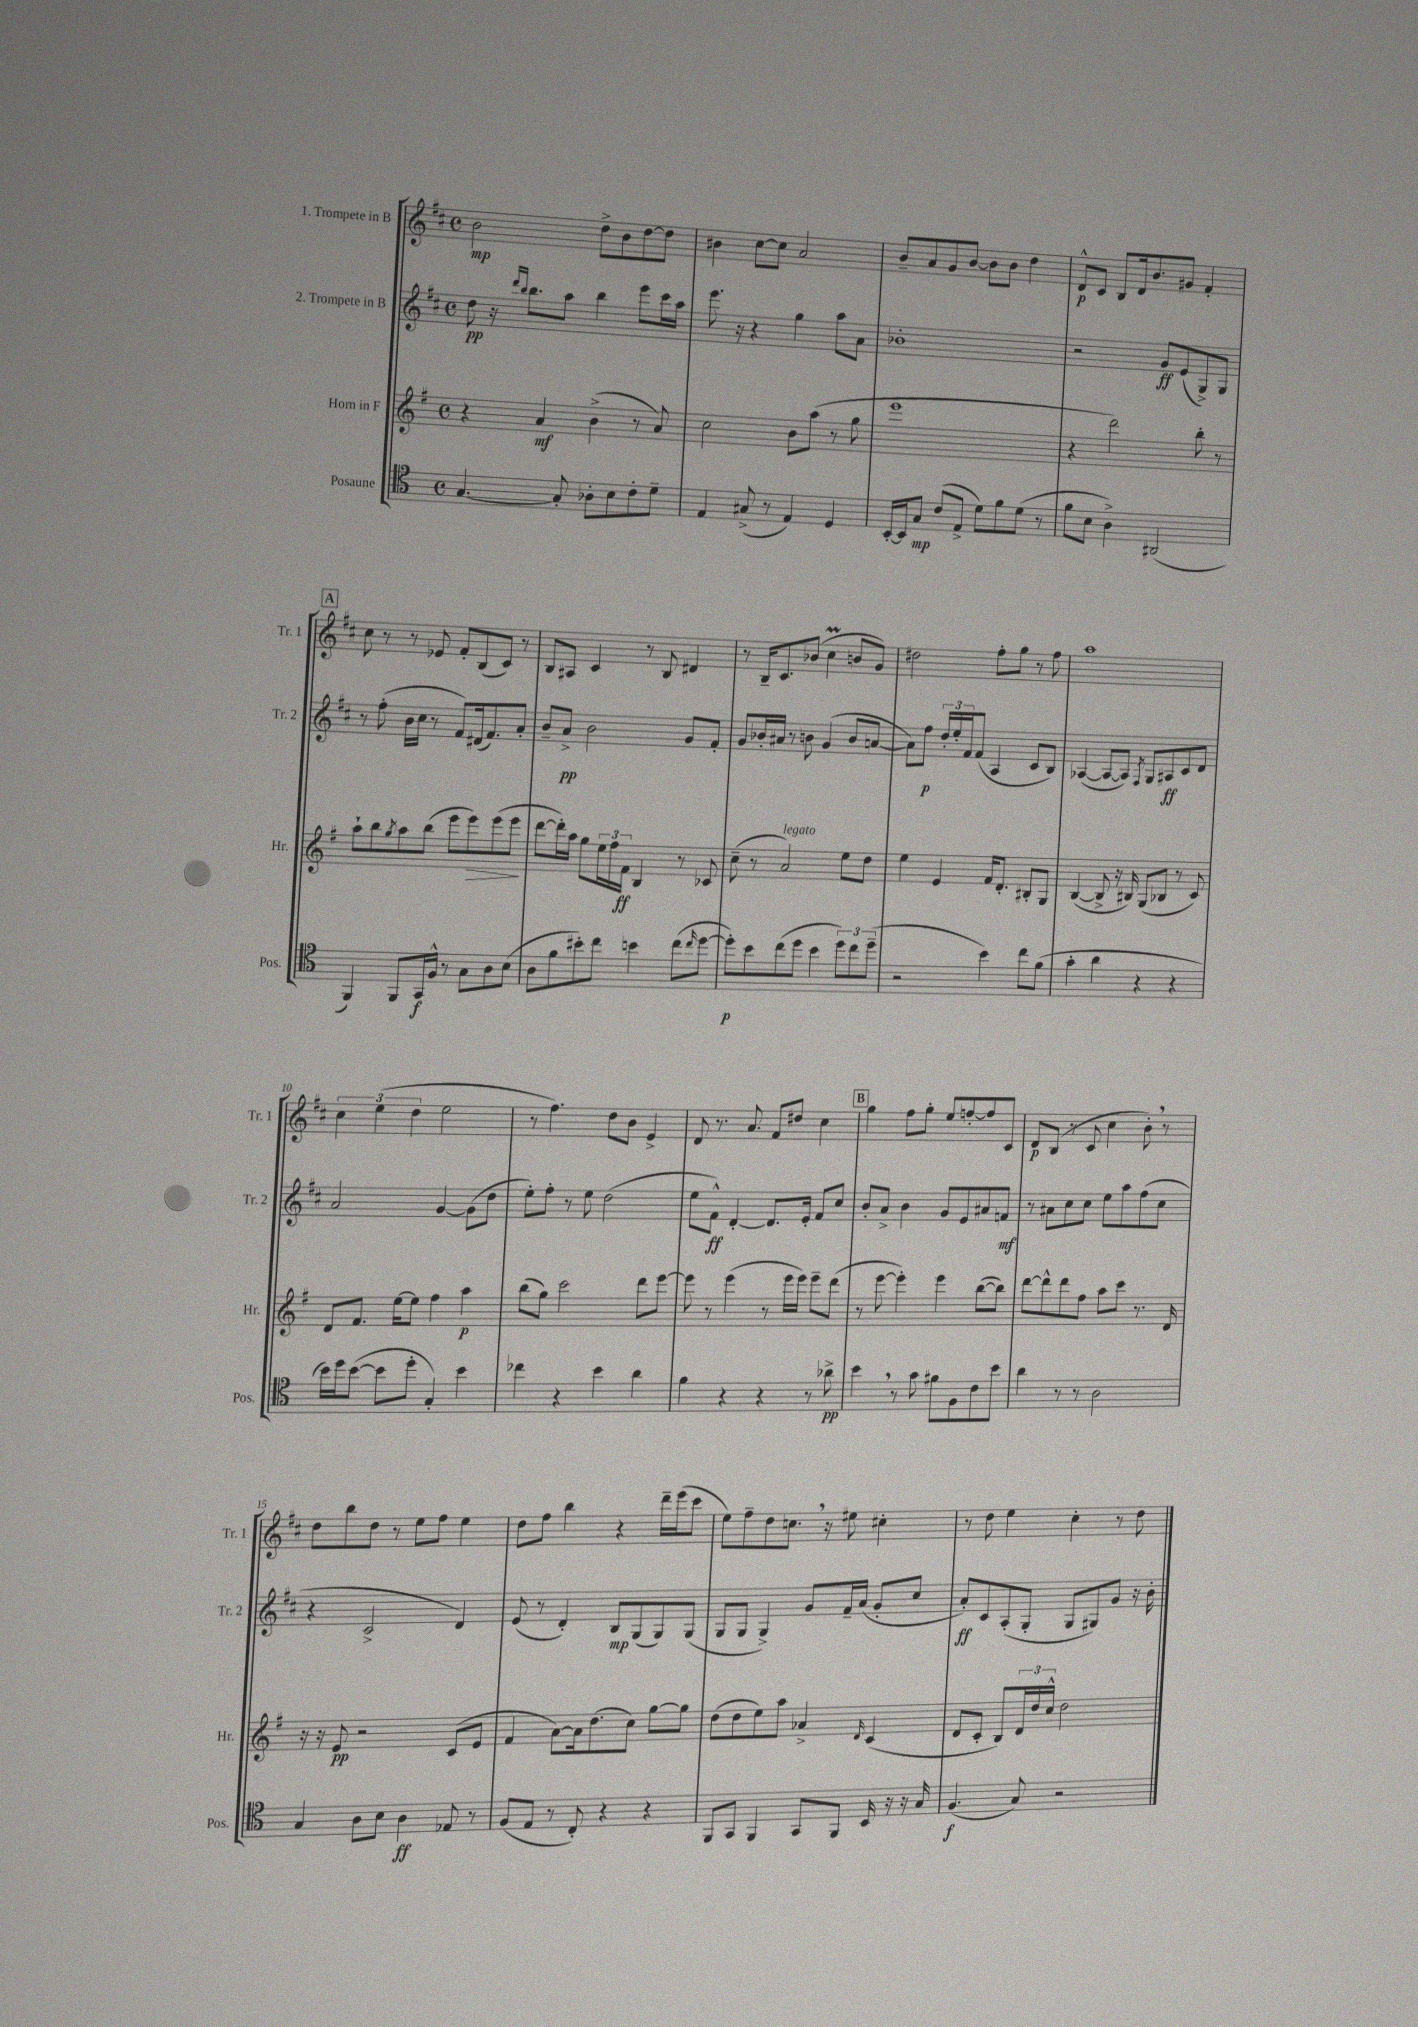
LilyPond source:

<<
\new StaffGroup <<
\new Staff = "s0" \with { instrumentName = "1. Trompete in B" shortInstrumentName = "Tr. 1" } {
    \clef treble \key d \major \defaultTimeSignature \time 4/4
    b'2\mp d''8-> b'8 d''8~ d''8 |
    bis'4 cis''8~ cis''8 a'2 |
    b'8-- a'8 g'8 b'8~ b'8 b'8 d''4 |
    d'8-^\p cis'8 b8 d'16 b'8. gis'8 fis'4-. |
    \mark \markup { \box "A" } cis''8 r8 r8 ees'8 fis'8-. b8( cis'8) r8 |
    b8 ais8 cis'4 r8 b8 dis'4 |
    r8 b16-- cis'8. bes'8( cis''4\prall b'8 g'8) |
    dis''2 fis''8-. g''8 r8 fis''8 |
    a''1 |
    \tuplet 3/2 { cis''4 e''4( d''4 } e''2 |
    r8 fis''4.) d''8 b'8 e'4-> |
    d'8 r8. a'8. fis'8 dis''8 cis''4 |
    \mark \markup { \box "B" } g''4 fis''8 g''8-. e''8 f''8~-. f''8 cis'8 |
    d'8\p b8( r8 cis'8 cis''4 b'8-.) \breathe r8 |
    d''8 b''8 d''8 r8 e''8 fis''8 e''4 |
    d''8 fis''8 b''4 r4 d'''16-- e'''16( cis'''8 |
    e''8) fis''8-- d''8 c''8. \breathe r16 eis''8 cis''4-. |
    r8 d''8 e''4 cis''4-. r8 d''8 \bar "|." |
}
\new Staff = "s1" \with { instrumentName = "2. Trompete in B" shortInstrumentName = "Tr. 2" } {
    \clef treble \key d \major \defaultTimeSignature \time 4/4
    d''8\pp r16 \grace { d'''16 b''16 } b''8. a''8 b''4 e'''8 cis'''16 a''16 |
    e'''8. r16 r4 g''4 a''8 a'8 |
    bes'1-. |
    r2 g'8\ff e'8( g8->) g8 |
    \mark \markup { \box "A" } r8 fis''8-.( b'16 cis''16 r8 fis'8) dis'16( fis'8.) a'8-. |
    b'8-- a'8->\pp b'2 g'8 fis'8-. |
    g'8 bes'16-. ais'16 r8 b'8 g'4( b'8 a'8~ |
    a'8) fis''8\p \tuplet 3/2 { d''16-. e''16-. fis'16 } fis'8( a4 cis'8 b8) |
    aes4~( aes8~ aes8) \acciaccatura { fis8 } g8 ais8\ff cis'8 d'8 |
    a'2 g'4~ g'8( d''8 |
    e''8-.) fis''8-. r8 e''8 d''2( |
    e''8 fis'8-^\ff) d'4~-. d'8. e'16-. fis'8 cis''8 |
    \mark \markup { \box "B" } b'8-. a'8-> b'4 g'8 e'8 ais'8 f'8\mf |
    r8 ais'8 cis''8 cis''8 e''8 a''8 fis''8( cis''8 |
    r4 cis'2-> d'4) |
    e'8( r8 d'4-.) b8\mp g8( g8) g8( |
    g8 g8 g4->) g'8 fis'16-- a'16( g'8-. cis''8 |
    a'8-.\ff) cis'8 a8-.( g8-. g8 gis8) g'8 r16 b'16-. \bar "|." |
}
\new Staff = "s2" \with { instrumentName = "Horn in F" shortInstrumentName = "Hr." } {
    \clef treble \key g \major \defaultTimeSignature \time 4/4
    r4 a'4\mf b'4->( r8 a'8) |
    c''2 b'8 a''8( r8 g''8 |
    e'''1 |
    r4 d'''2) b''8-. r8 |
    \mark \markup { \box "A" } a''8-! b''8 \acciaccatura { g''8 } a''8 b''8( e'''8 e'''8\>) e'''8( e'''8\! |
    d'''8~ d'''16-.) a''16 g''8 \tuplet 3/2 { e''16 fis''16 fis'16\ff } b4 r8 ces'8 |
    c''8--( r8 a'2^\markup { \italic "legato" }) e''8 d''8 |
    e''4 e'4 fis'16 d'8.-. bis8-. g8 |
    b4~( b8-> r16 bis16) g8( bes8 r8 c'8) |
    d'8 fis'8. e''16~ e''8 fis''4 a''4\p |
    b''8( g''8) c'''2 d'''8 e'''8~ |
    e'''8 r8 e'''4( r8 e'''16 e'''16) e'''8-- d'''8( |
    \mark \markup { \box "B" } r8 e'''8~ e'''4-.) e'''4 b''8~( b''8) |
    d'''8~ d'''8-^ d'''8 fis''8 a''8 c'''8 r8. d'16 |
    r16 r16 e'8\pp r2 c'8( e'8 |
    fis'4 a'8~) a'16 d''8.( c''8) g''8~ g''8 |
    d''8( d''8 e''8) a''8 aes'4-> \grace { d'16 } c'4( |
    d'8 c'8-. b8) \tuplet 3/2 { d'16 d''16 c''16-^ } d''2 \bar "|." |
}
\new Staff = "s3" \with { instrumentName = "Posaune" shortInstrumentName = "Pos." } {
    \clef tenor \key c \major \defaultTimeSignature \time 4/4
    g4.~ g8-. aes8-. b8 c'8-. d'8-- |
    e4 gis8->( r8 e4) d4 |
    b,16~-. b,16 g8\mp c'8( e8-> d'8) f'8 d'8( r8 |
    f'8 b8 a4->) ais,2( |
    \mark \markup { \box "A" } f,4) f,8 g,16\f f16-^ r8 g8 a8 b8( |
    a8 f'8 bis'8-.) c''8 b'4 c''8( \grace { c''16 } d''8~ |
    d''8-.\p) b'8 c''8( d''8 b'4 \tuplet 3/2 { d''8) c''8 d''8--( } |
    r2 b'4) c''8 f'8( |
    g'4-. a'4 r4 r4 |
    b'16) d''16 b'8~( b'8 d''8-. g4-.) b'4 |
    ces''4 r4 b'4 a'4 |
    f'4 r4 r4 r8 aes'8->\pp |
    \mark \markup { \box "B" } b'4 \breathe r8 g'8 fis'8 f8 c'8 b'8 |
    a'4 r8 r8 a2 |
    g4 a8 b8 a4\ff ees8 r8 |
    f8( e8 r8 c8-.) r4 r4 |
    f,8 g,8 f,4 g,8 f,8 b,16 r16 r16 g16 |
    f4.\f( g8) r2 \bar "|." |
}
>>
>>
